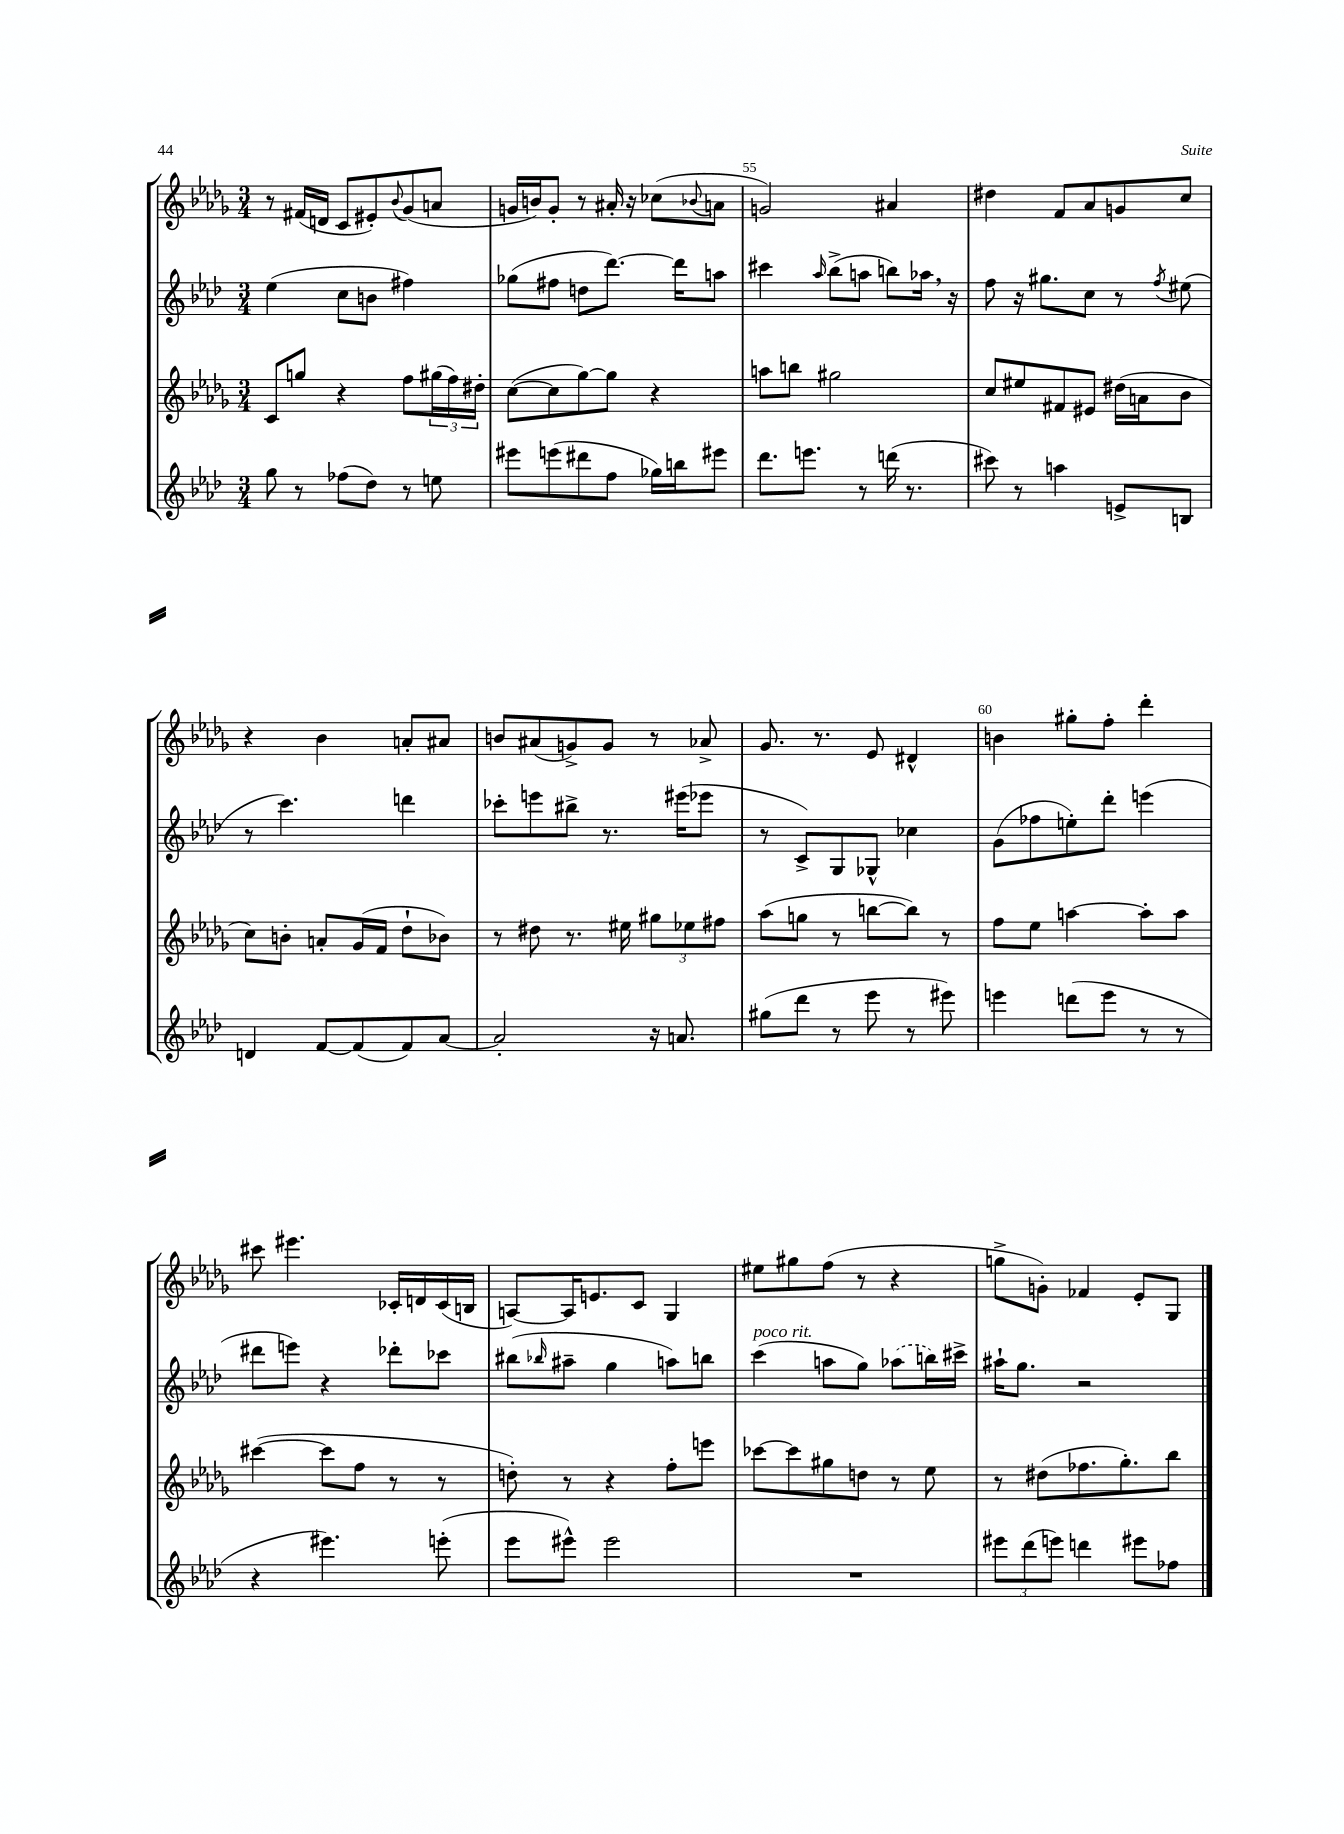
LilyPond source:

<<
\new StaffGroup <<
\new Staff = "s0" {
    \clef treble \key des \major \numericTimeSignature \time 3/4
    r8 fis'16( d'16 c'8 eis'8-.) \appoggiatura { bes'8 } ges'8( a'8 |
    g'16 b'16) g'8-. r8 ais'16-. r16 ces''8( \appoggiatura { bes'8 } a'8 |
    g'2) ais'4 |
    dis''4 f'8 aes'8 g'8 c''8 |
    r4 bes'4 a'8-. ais'8 |
    b'8 ais'8( g'8->) g'8 r8 aes'8-> |
    ges'8. r8. ees'8 dis'4-^ |
    b'4 gis''8-. f''8-. des'''4-. |
    cis'''8 eis'''4. ces'16-. d'16 ces'16( b16 |
    a8~) a16 e'8. c'8 ges4 |
    eis''8 gis''8 f''8( r8 r4 |
    g''8-> g'8-.) fes'4 ees'8-. ges8 \bar "|." |
}
\new Staff = "s1" {
    \clef treble \key aes \major \numericTimeSignature \time 3/4
    ees''4( c''8 b'8 fis''4) |
    ges''8( fis''8 d''8 des'''8.~) des'''16 a''8 |
    cis'''4 \grace { aes''16 } bes''8->( a''8 b''8) aes''16 \breathe r16 |
    f''8 r16 gis''8. c''8 r8 \acciaccatura { f''8 } eis''8( |
    r8 c'''4.) d'''4 |
    ces'''8-. e'''8 bis''8-> r8. eis'''16( ees'''8 |
    r8 c'8->) g8 ges8-^ ces''4 |
    g'8( fes''8 e''8-.) des'''8-. e'''4( |
    dis'''8 e'''8) r4 des'''8-. ces'''8 |
    bis''8( \grace { bes''16 } ais''8-- g''4 a''8) b''8 |
    c'''4^\markup { \italic "poco rit." }( a''8 g''8) \once \slurDashed aes''8( b''16) cis'''16-> |
    ais''16-! g''8. r2 \bar "|." |
}
\new Staff = "s2" {
    \clef treble \key des \major \numericTimeSignature \time 3/4
    c'8 g''8 r4 f''8 \tuplet 3/2 { gis''16( f''16) dis''16-. } |
    c''8~( c''8 ges''8~) ges''8 r4 |
    a''8 b''8 gis''2 |
    c''8 eis''8 fis'8 eis'8 dis''16( a'16 bes'8 |
    c''8) b'8-. a'8-. ges'16( f'16 des''8-! bes'8) |
    r8 dis''8 r8. eis''16 \tuplet 3/2 { gis''8 ees''8 fis''8 } |
    aes''8( g''8 r8 b''8~ b''8) r8 |
    f''8 ees''8 a''4~ a''8-. a''8 |
    cis'''4~( cis'''8 f''8 r8 r8 |
    d''8-.) r8 r4 f''8-. e'''8 |
    ces'''8~ ces'''8 gis''8 d''8 r8 ees''8 |
    r8 dis''8( fes''8. ges''8.-.) bes''8 \bar "|." |
}
\new Staff = "s3" {
    \clef treble \key aes \major \numericTimeSignature \time 3/4
    g''8 r8 fes''8( des''8) r8 e''8 |
    eis'''8 e'''8( dis'''8 f''8 ges''16) b''16 eis'''8 |
    des'''8. e'''8. r8 d'''16( r8. |
    cis'''8) r8 a''4 e'8-> b8 |
    d'4 f'8~ f'8( f'8) aes'8~ |
    aes'2-. r16 a'8. |
    gis''8( des'''8 r8 ees'''8 r8 eis'''8) |
    e'''4 d'''8( e'''8 r8 r8 |
    r4 eis'''4.) e'''8-.( |
    ees'''8 eis'''8-^) eis'''2 |
    R2. |
    \tuplet 3/2 { eis'''8 des'''8( e'''8) } d'''4 eis'''8 fes''8 \bar "|." |
}
>>
>>
\layout { \context { \Score currentBarNumber = #53 \override BarNumber.break-visibility = ##(#f #t #t) barNumberVisibility = #(every-nth-bar-number-visible 5) } }
